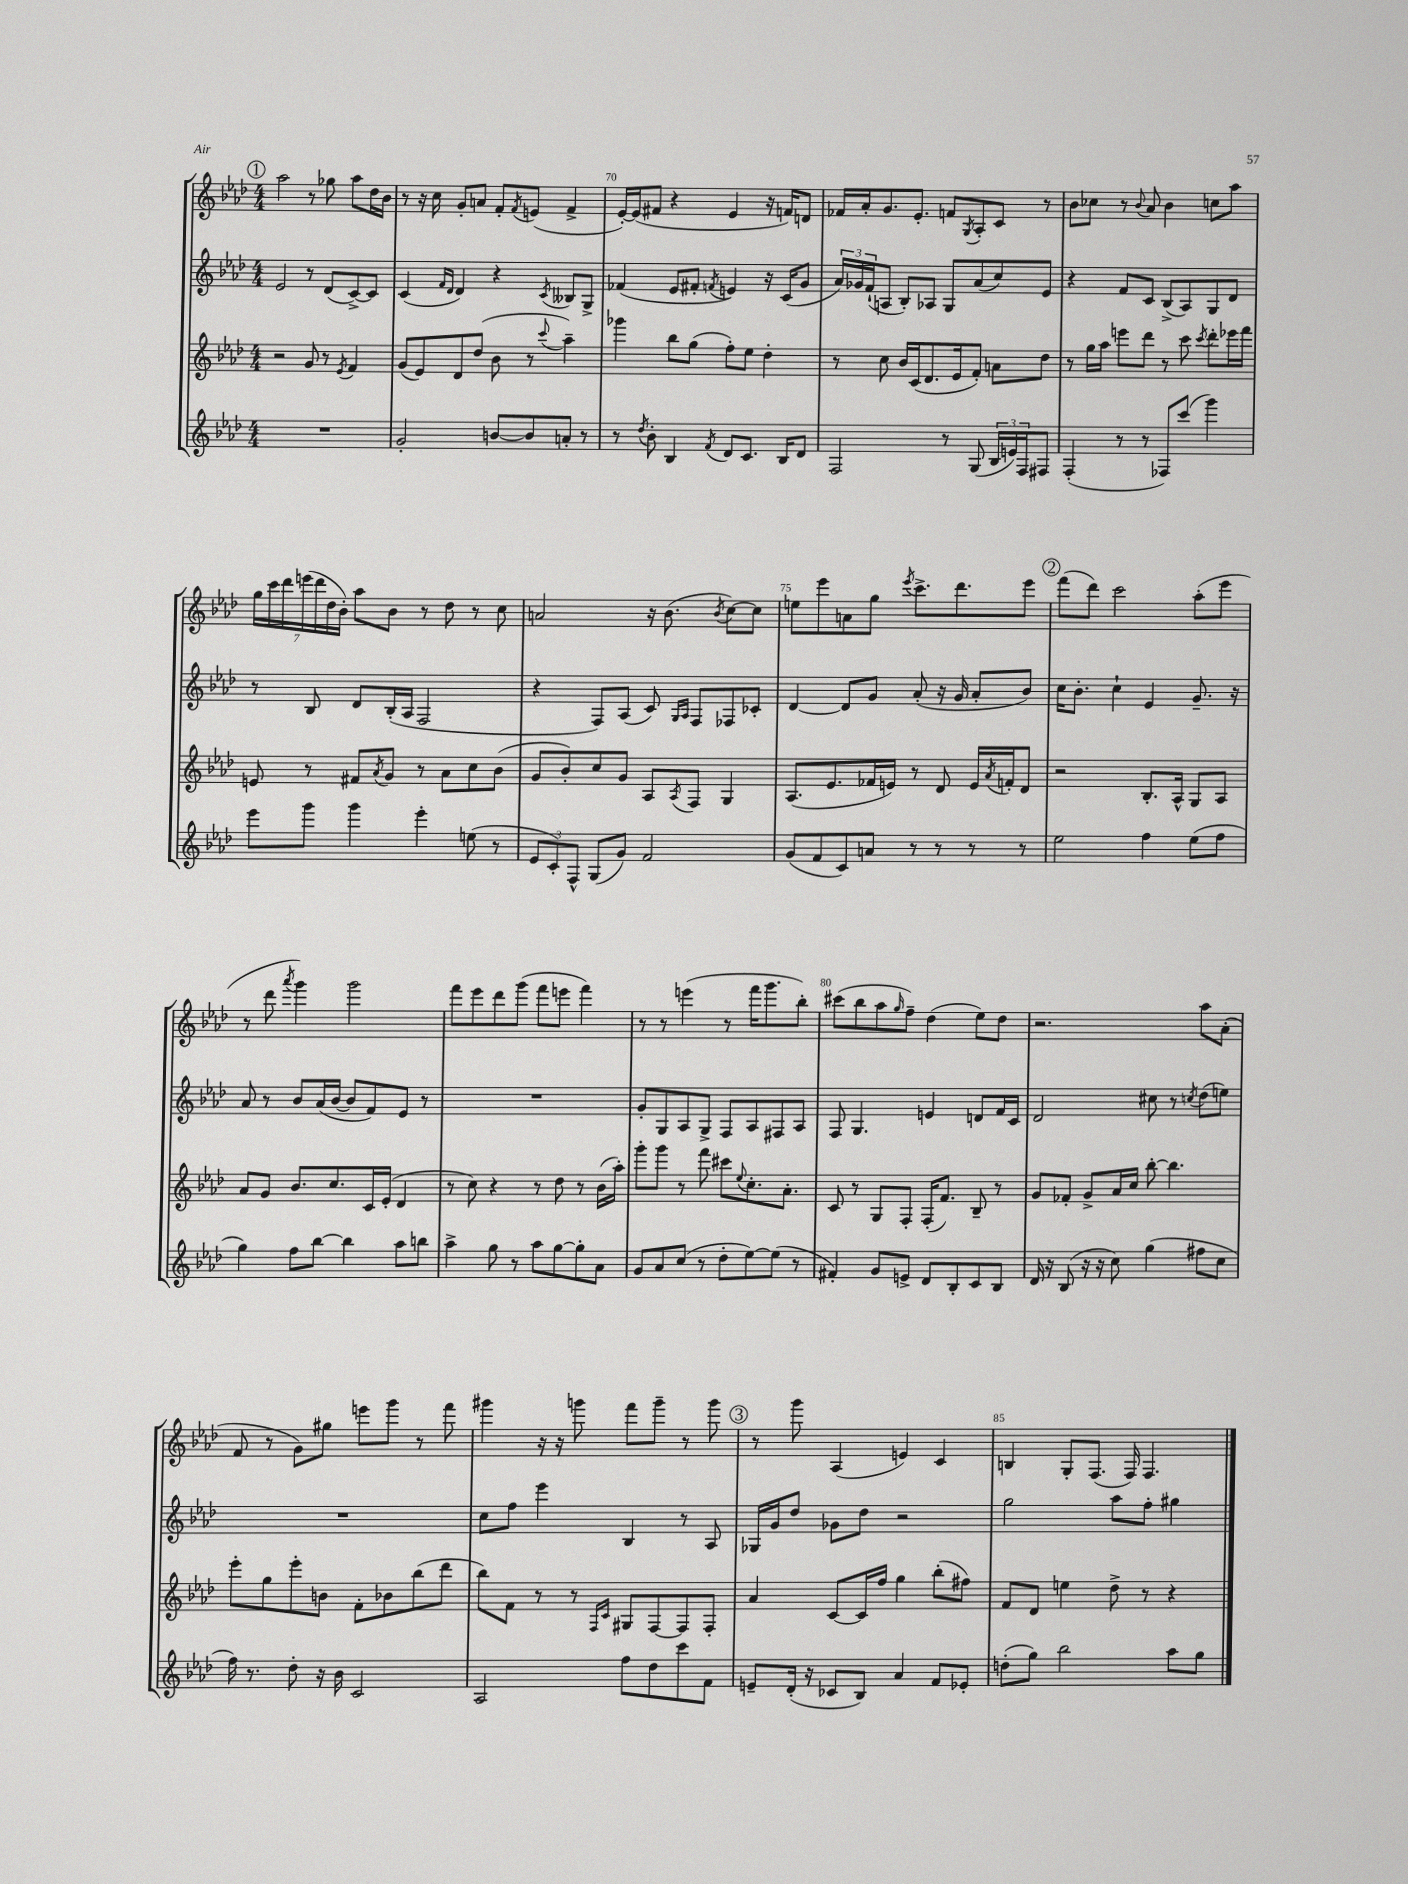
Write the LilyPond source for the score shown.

<<
\new StaffGroup <<
\new Staff = "s0" {
    \clef treble \key aes \major \numericTimeSignature \time 4/4
    \mark \markup { \circle "1" } aes''2 r8 ges''8 aes''8 des''16 bes'16 |
    r8 r16 c''16 g'8-. a'8 f'8-. \acciaccatura { f'8 } e'8( f'4-> |
    ees'16~-.) ees'16( fis'8 r4 ees'4 r16 f'16) d'8 |
    fes'16 aes'16-. g'8. ees'8.-. f'8 \acciaccatura { g8 } aes8-. c'8 r8 |
    bes'8 ces''8 r8 \appoggiatura { bes'8 } aes'8 bes'4 c''8 aes''8 |
    \tuplet 7/4 { g''16 c'''16 des'''16 e'''16( des'''16 des''16 bes'16-.) } aes''8 bes'8 r8 des''8 r8 c''8 |
    a'2 r16 bes'8.( \acciaccatura { bes'8 } c''8~) c''8 |
    e''8 ees'''8 a'8 g''8 \acciaccatura { ees'''8 } c'''8.-> des'''8. ees'''8 |
    \mark \markup { \circle "2" } f'''8( des'''8) c'''2 aes''8-.( ees'''8 |
    r8 des'''8 \acciaccatura { aes'''8 } g'''4) g'''2 |
    f'''8 ees'''8 des'''8 g'''8( f'''8 e'''8 f'''4) |
    r8 r8 e'''4( r8 f'''16 g'''8. bes''8-.) |
    cis'''8( bes''8 aes''8 \grace { g''16 } f''8--) des''4( ees''8) des''8 |
    r2. aes''8 aes'8-.( |
    f'8 r8 g'8) gis''8 e'''8 g'''8 r8 f'''8 |
    gis'''4 r16 r16 g'''8 f'''8 g'''8-- r8 g'''8 |
    \mark \markup { \circle "3" } r8 g'''8 aes4( e'4) c'4 |
    b4 g8-. f8.( f16) f4. \bar "|." |
}
\new Staff = "s1" {
    \clef treble \key aes \major \numericTimeSignature \time 4/4
    \mark \markup { \circle "1" } ees'2 r8 des'8( c'8~->) c'8 |
    c'4( \grace { f'16 des'16 } des'4) r4 \acciaccatura { c'8 } beses8 g8-> |
    fes'4( ees'8 fis'8-. \acciaccatura { f'8 } e'4) r16 c'16( g'8 |
    \tuplet 3/2 { aes'16) ges'16 f'16-!( } a8 bes8-.) aes8 g8 aes'8( c''8) ees'8 |
    r4 f'8 c'8 bes8->( aes8) g8 des'8 |
    r8 bes8 des'8 bes16-.( aes16 f2 |
    r4 f8) aes8( c'8) \grace { g16 aes16 } f8 fes8 ces'8-. |
    des'4~ des'8 g'8 aes'8-.( r16 g'16 aes'8-. bes'8) |
    \mark \markup { \circle "2" } c''16 bes'8.-. c''4-! ees'4 g'8.-- r16 |
    aes'8 r8 bes'8 aes'16( bes'16~ bes'8 f'8) ees'8 r8 |
    R1 |
    g'8-. g8 aes8 g8-> f8 aes8 fis8 aes8 |
    f8 g4. e'4 d'8 f'16 c'16 |
    des'2 cis''8 r8 \acciaccatura { c''8 } des''8( e''8) |
    R1 |
    c''8 f''8 ees'''4 bes4 r8 aes8 |
    \mark \markup { \circle "3" } ges16 g'16 des''8 ges'8 des''8 r2 |
    g''2 aes''8 f''8-. gis''4 \bar "|." |
}
\new Staff = "s2" {
    \clef treble \key aes \major \numericTimeSignature \time 4/4
    \mark \markup { \circle "1" } r2 g'8 r8 \acciaccatura { ees'8 } f'4 |
    g'8( ees'8) des'8 des''8( bes'8 r8 \appoggiatura { c'''8 } aes''4--) |
    ges'''4 bes''8 g''8( f''8-.) ees''8 des''4-. |
    r8 c''8 bes'16 c'16( des'8. ees'16 f'8-.) a'8 des''8 |
    r8 g''16 aes''16 e'''8 des'''8 r8 c'''8 \acciaccatura { c'''8 } des'''8-. ees'''16 f'''16 |
    e'8 r8 fis'8 \acciaccatura { aes'8 } g'8 r8 aes'8 c''8 bes'8( |
    g'8 bes'8-.) c''8 g'8 aes8 \acciaccatura { aes8 } f8 g4 |
    aes8.( ees'8. fes'16 e'16) r8 des'8 e'16 \acciaccatura { aes'8 } f'16-. des'8 |
    \mark \markup { \circle "2" } r2 bes8.-. aes16-^ g8 aes8 |
    aes'8 g'8 bes'8. c''8. c'16 ees'16-.( des'4 |
    r8 c''8) r4 r8 des''8 r8 bes'16( aes''16-.) |
    g'''8-. g'''8 r8 f'''8 cis'''8 \appoggiatura { ees''8 } c''8.-. aes'8.-. |
    c'8 r8 g8 f8-. f16-.( f'8.) bes8-- r8 |
    g'8 fes'8-. g'8-> aes'16 c''16 bes''8~-. bes''4. |
    ees'''8-. g''8 ees'''8-. b'8 f'8-. bes'8 bes''8( des'''8 |
    bes''8) f'8 r8 r8 \grace { f16 c'16 } gis8 f8~ f8 f8-. |
    \mark \markup { \circle "3" } aes'4 c'8~ c'16 f''16 g''4 bes''8-.( fis''8) |
    f'8 des'8 e''4 des''8-> r8 r4 \bar "|." |
}
\new Staff = "s3" {
    \clef treble \key aes \major \numericTimeSignature \time 4/4
    \mark \markup { \circle "1" } R1 |
    g'2-. b'8~ b'8 a'8-. r8 |
    r8 \acciaccatura { des''8 } bes'8-. bes4 \acciaccatura { f'8 } des'8 c'8. bes16 des'8 |
    f2 r8 g8( \tuplet 3/2 { bes16 e'16) f16 } fis8 |
    f4-.( r8 r8 fes8) c'''8( g'''4) |
    ees'''8 g'''8 g'''4 ees'''4-. e''8( r8 |
    \tuplet 3/2 { ees'8 c'8-.) f8-^ } g8( g'8) f'2 |
    g'8( f'8 c'8) a'8 r8 r8 r8 r8 |
    \mark \markup { \circle "2" } ees''2 f''4 ees''8( f''8 |
    g''4) f''8 bes''8~ bes''4 aes''8 b''8 |
    aes''4-> g''8 r8 aes''8 g''8~ g''8-. aes'8 |
    g'8 aes'8 c''8( r8 des''8-. ees''8~) ees''8( r8 |
    fis'4-.) g'8 e'8-> des'8 bes8-. c'8 bes8 |
    des'16 r16 bes8( r16 r16 c''8) g''4( fis''8 c''8 |
    f''16) r8. des''8-. r16 bes'16 c'2 |
    aes2 f''8 des''8 c'''8 f'8 |
    \mark \markup { \circle "3" } e'8-- des'16-.( r16 ces'8 bes8) aes'4 f'8 ees'8-. |
    d''8-.( g''8) bes''2 aes''8 g''8 \bar "|." |
}
>>
>>
\layout { \context { \Score currentBarNumber = #68 \override BarNumber.break-visibility = ##(#f #t #t) barNumberVisibility = #(every-nth-bar-number-visible 5) } }
